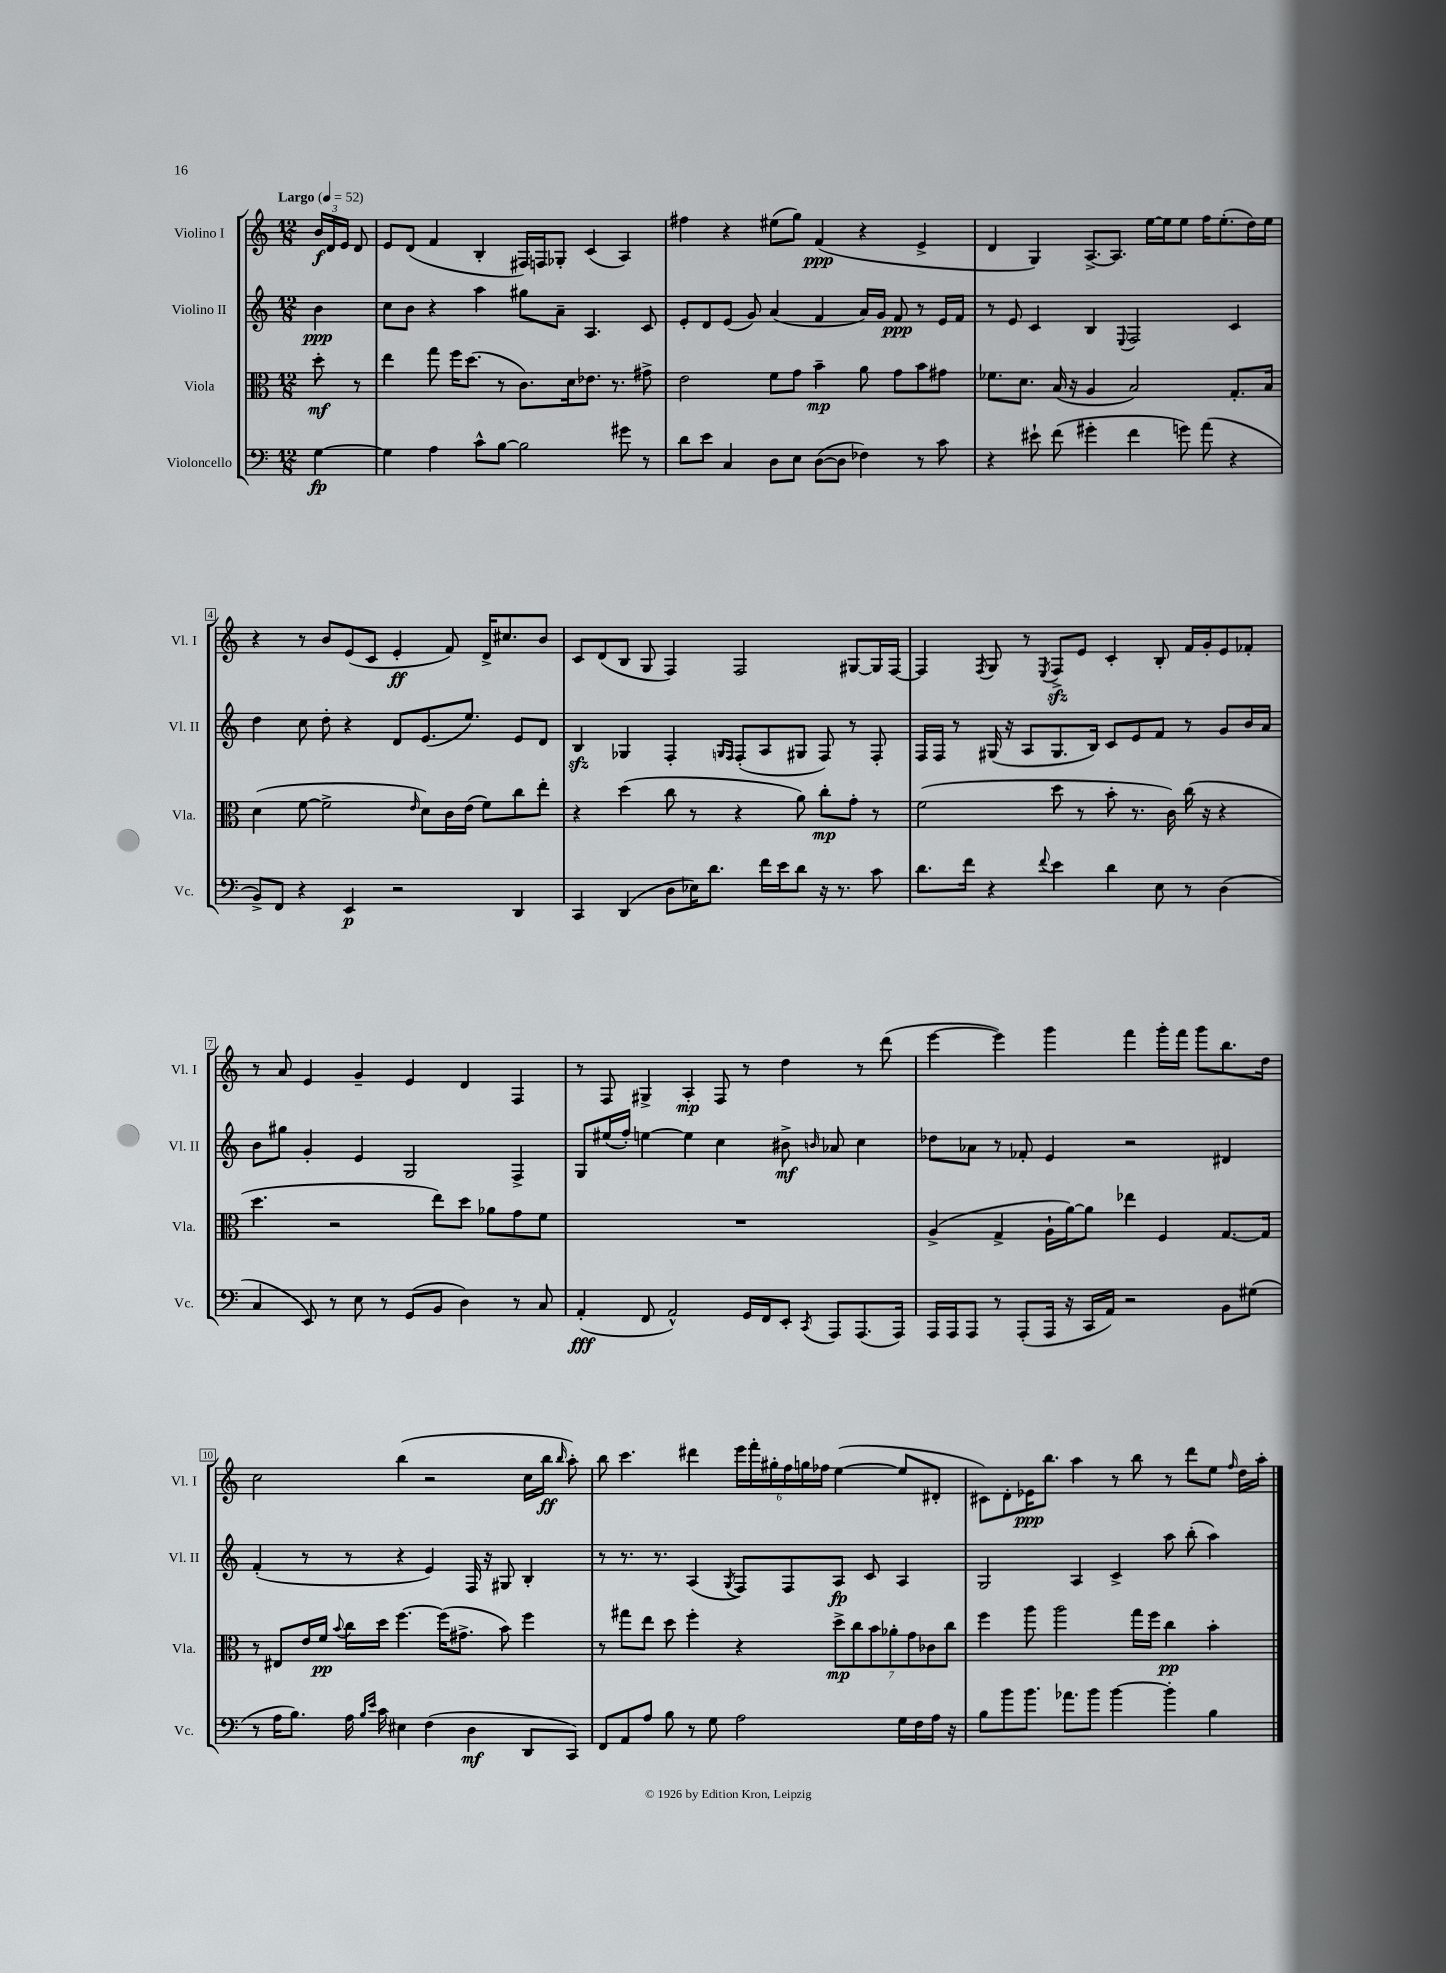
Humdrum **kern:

**kern	**kern	**kern	**kern
*staff4	*staff3	*staff2	*staff1
*clefF4	*clefC3	*clefG2	*clefG2
*k[]	*k[]	*k[]	*k[]
*M12/8	*M12/8	*M12/8	*M12/8
*MM52	*MM52	*MM52	*MM52
[4G	8dd'	4b	24b
.	.	.	24d
.	.	.	24e
.	8r	.	8d
=	=	=	=
4G]	4ee	8cc	8e
.	.	8b	(8d
4A	8gg	4r	4f
.	16ff	.	.
.	(8.dd	.	.
8c^^	.	4aa	4B'
[8B	8r	.	.
2B]	8.c)	8gg#	16F#)
.	.	.	16F
.	.	8a~	8G-'
.	16d	.	.
.	8.e-	4.A	(4c
.	8.r	.	.
8g#	.	.	4A)
8r	8g#^	8c	.
=	=	=	=
8d	2e	8e'	4ff#
8e	.	8d	.
4C	.	(8e	4r
.	.	8g)	.
8D	8f	(4a	(8ee#
8E	8g	.	8gg)
([8D	4b~	4f	(4f
8D]	.	.	.
4F-)	8a	16a)	4r
.	.	16g	.
.	8g	8f	.
8r	8b	8r	4e^
8c	8g#	16e	.
.	.	16f	.
=	=	=	=
4r	8.f-	8r	4d
.	.	8e	.
.	8.d	.	.
8e#`	.	4c	4G)
(8f	(16B	.	.
.	16r	.	.
4g#'	4A	4B	[8.A^
.	.	.	8.A]
.	.	8qqE	.
4f	2B)	2F	.
.	.	.	[16ee
.	.	.	16ee]
8g)	.	.	8ee
(8a	.	.	16ff
.	.	.	(8.ee'
4r	8.G'	4c	.
.	.	.	16dd)
.	16B	.	16ee
=	=	=	=
8BB^)	(4d	4dd	4r
8FF	.	.	.
4r	[8f	8cc	8r
.	2f^]	8dd'	8b
4EE	.	4r	(8e
.	.	.	8c
2r	.	8d	4e'
.	16qqe	.	.
.	8d)	(8.e	.
.	16c	.	8f)
.	(16e	8.ee)	.
.	8f)	.	16d^
.	.	.	8.cc#
4DD	8cc	8e	.
.	8ee'	8d	8b
=	=	=	=
4CC	4r	4B	8c
.	.	.	(8d
(4DD	(4dd	4G-	8B
.	.	.	8G
8D	8cc	4F'	4F)
16E-)	8r	.	.
8.d	.	.	.
.	.	16qqG	.
.	.	16qqF	.
.	4r	(8F'	2F
16f	.	8A	.
16e	.	.	.
8d	8a)	8G#	.
16r	8cc'	8F)	.
8.r	.	.	.
.	8g'	8r	[8G#
8c	8r	8F'	16G#]
.	.	.	[16F
=	=	=	=
8.d	(2f	16F	4F]
.	.	16F	.
.	.	8r	.
16f	.	.	.
.	.	.	8qF
4r	.	(16G#	8G
.	.	16r	.
.	.	8A	8r
8qqf	.	.	8qE
4e	8dd	8.G#	8F^
.	8r	.	8e
.	.	16B)	.
4d	8b'	8c	4c'
.	8.r	8e	.
8E	.	8f	8B'
.	16c)	.	.
8r	(16cc	8r	16f
.	16r	.	16g'
(4D	4r	8g	8e
.	.	16b	8f-'
.	.	16a	.
=	=	=	=
4C	4.dd	8b	8r
.	.	8gg#	8a
8EE)	.	4g'	4e
8r	2r	.	.
8E	.	4e	4g~
8r	.	.	.
(8GG	.	2G	4e
8BB	8ee)	.	.
4D)	8dd	.	4d
.	8a-	.	.
8r	8g	4F^	4F
8C	8f	.	.
=	=	=	=
(4AA'	1.r	8G	8r
.	.	(16ee#	8F
.	.	16ff')	.
8FF	.	[4ee	4G#^
2AA^^)	.	.	.
.	.	4ee]	4A'
.	.	4cc	8F
16GG	.	.	8r
16FF	.	.	.
8EE'	.	8b#^	4dd
8qCC	.	16qqb	.
8AAA	.	8a-	.
(8.AAA	.	4cc	8r
.	.	.	(8ddd
16AAA)	.	.	.
=	=	=	=
16AAA	(4A^	8dd-	[4eee
16AAA	.	.	.
8AAA	.	8a-	.
8r	4G^	8r	4eee])
(8AAA'	.	8f-'	.
16AAA	16A`	4e	4ggg
16r	[16a)	.	.
16CC	8a]	.	.
16AA)	.	.	.
2r	4ee-	2r	4fff
.	4F	.	16ggg'
.	.	.	16fff
.	.	.	8ggg
8BB	[8.G	4d#	8.bb
(8G#	.	.	.
.	16G]	.	16dd
=	=	=	=
8r	8r	(4f'	2cc
16A	8E#	.	.
8.B)	.	.	.
.	16e	8r	.
.	16f	.	.
.	8qqb	.	.
16A	16cc	8r	.
16qqB	.	.	.
16qqe	.	.	.
16c	16dd	.	.
4E#	[4.ff	4r	(4bb
(4F	.	4e)	2r
.	(16ff]	.	.
.	8.g#^	.	.
4D	.	16F	.
.	.	16r	.
.	8b)	8G#	.
8DD	4ff	4B'	16cc
.	.	.	16bb
.	.	.	16qqbb
8CC)	.	.	8aa')
=	=	=	=
8FF	8r	8r	8bb
8AA	8gg#	8.r	4.ccc
8A	8ee	.	.
.	.	8.r	.
8B	8dd	.	.
8r	4ff'	(4A	4ddd#
8G	.	.	.
.	.	8qG	.
2A	4r	8F)	24eee
.	.	.	24fff'
.	.	.	24gg#'
.	.	8F	24ff
.	.	.	24gg
.	.	.	24ff-
.	14dd^	8A	([4ee
.	14cc	.	.
.	.	8c	.
.	14b	.	.
.	14a-'	.	.
16G	.	4A	8ee]
.	14g	.	.
16F	.	.	.
.	14c-	.	.
16A	.	.	8d#'
.	14cc	.	.
16r	.	.	.
=	=	=	=
8B	4ff	2G	8c#)
8b	.	.	8d'
8.b	8aa	.	16e-
.	.	.	8.bb
.	2aa	.	.
8.a-	.	.	.
.	.	4A	4aa
8b	.	.	.
[4b	.	4c^	8r
.	16gg	.	8bb
.	16ff	.	.
4b']	4cc	8aa	8r
.	.	(8bb'	8ddd
4B	4b'	4aa)	8ee
.	.	.	16qqff
.	.	.	16dd
.	.	.	16aa'
==	==	==	==
*-	*-	*-	*-
